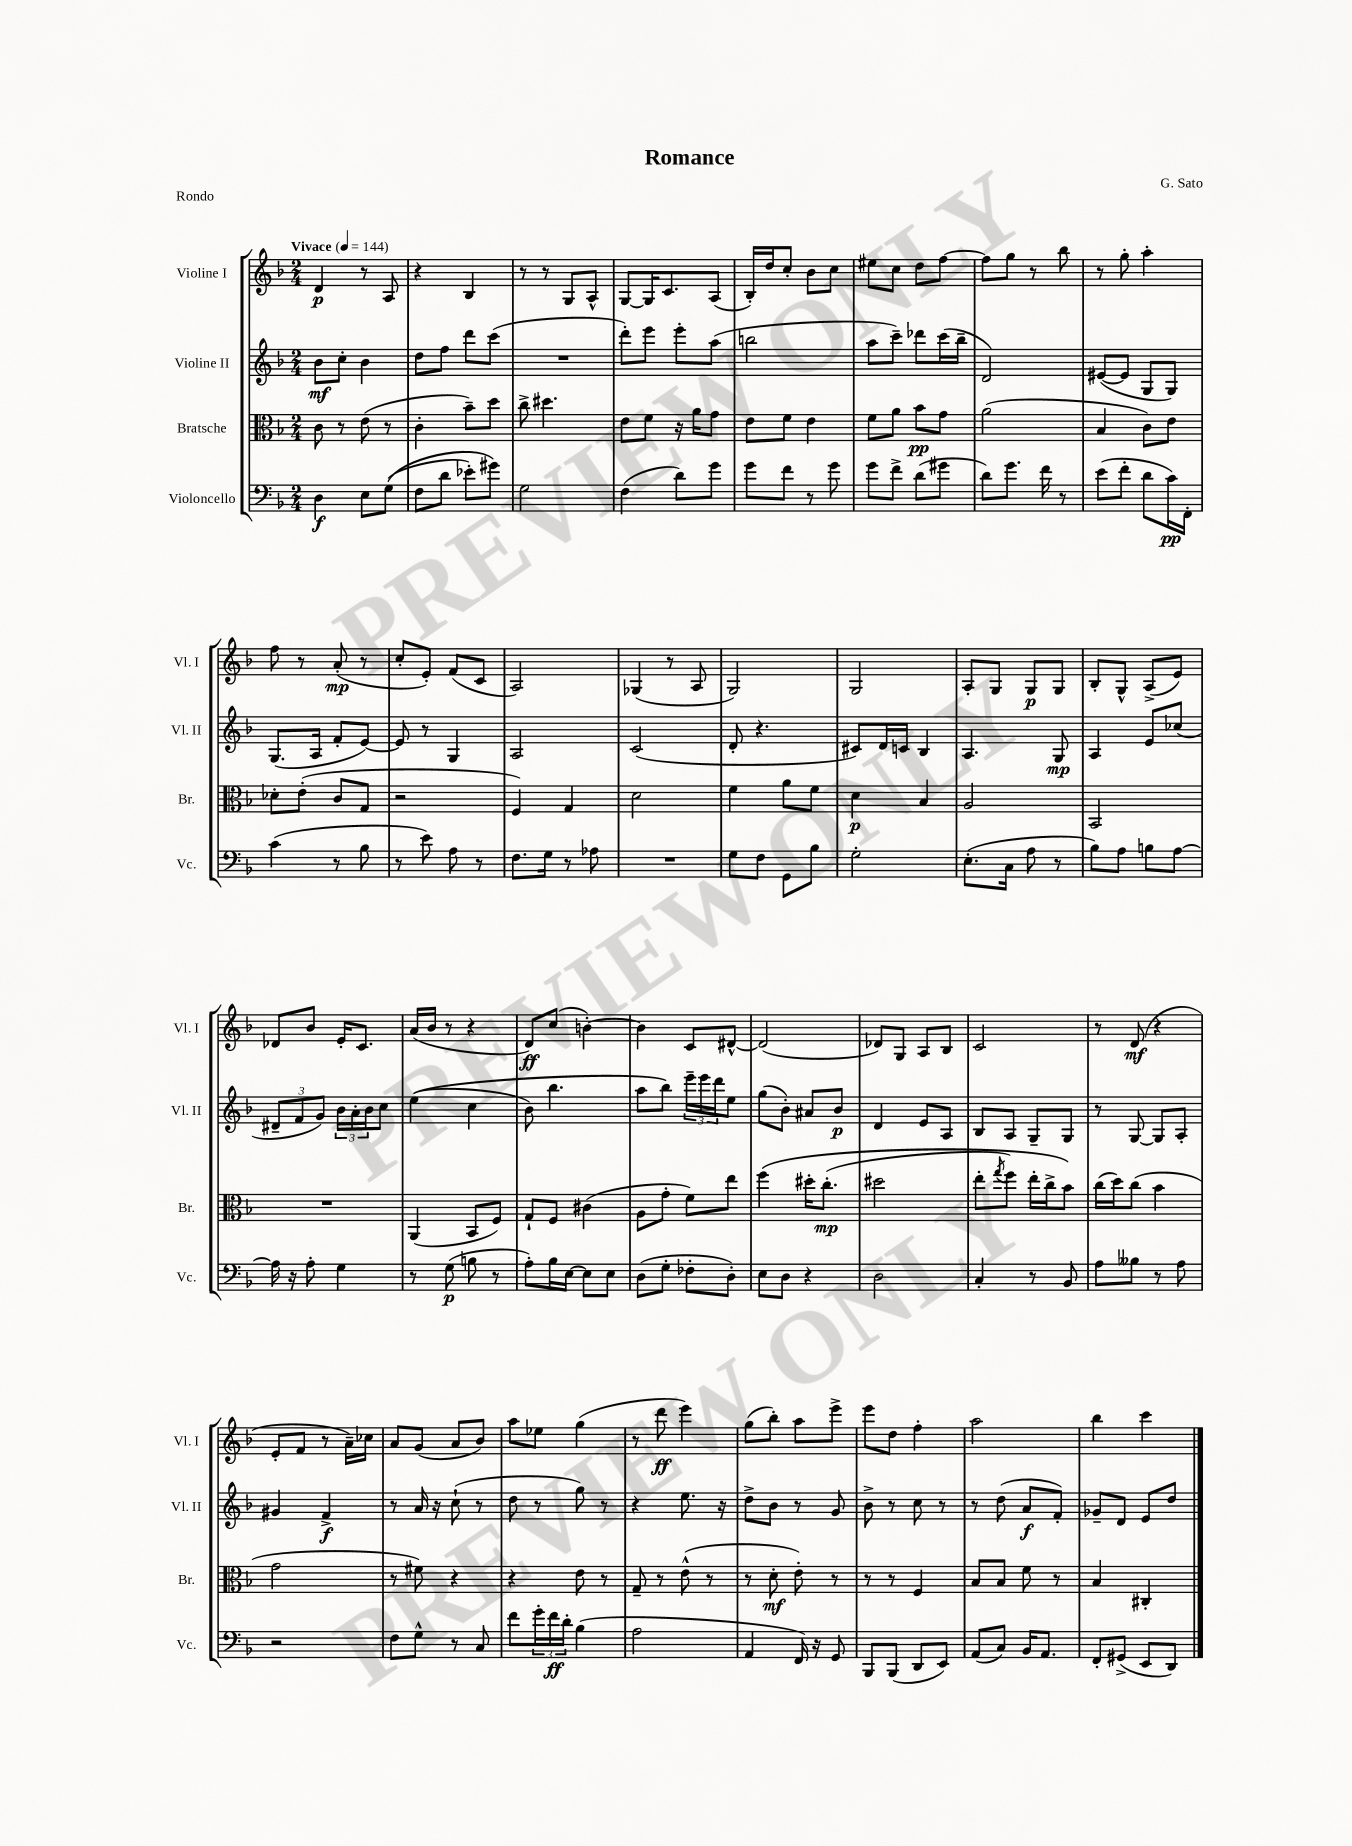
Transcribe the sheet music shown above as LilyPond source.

\header { title = "Romance" composer = "G. Sato" piece = "Rondo" }
<<
\new StaffGroup <<
\new Staff = "s0" \with { instrumentName = "Violine I" shortInstrumentName = "Vl. I" } {
    \clef treble \key f \major \numericTimeSignature \time 2/4 \tempo "Vivace" 4 = 144
    d'4\p r8 a8 |
    r4 bes4 |
    r8 r8 g8 a8-^ |
    g8~ g16 c'8. a8( |
    bes16-.) d''16 c''8-. bes'8 c''8 |
    eis''8 c''8 d''8 f''8~ |
    f''8 g''8 r8 bes''8 |
    r8 g''8-. a''4-. |
    f''8 r8 a'8-.\mp( r8 |
    c''8-. e'8-.) f'8( c'8 |
    a2) |
    ges4( r8 a8 |
    g2) |
    g2 |
    a8-. g8 g8\p g8 |
    bes8-. g8-^ a8->( e'8) |
    des'8 bes'8 e'16-. c'8. |
    a'16( bes'16 r8 r4 |
    d'8\ff) c''8( b'4~-.) |
    b'4 c'8 dis'8~-^ |
    dis'2( |
    des'8) g8 a8 bes8 |
    c'2 |
    r8 d'8\mf( r4 |
    e'8-. f'8 r8 a'16--) ces''16 |
    a'8 g'8( a'8 bes'8) |
    a''8 ees''8 g''4( |
    r8 d'''8\ff e'''4) |
    g''8( bes''8-.) a''8 e'''8-> |
    e'''8 d''8 f''4-. |
    a''2 |
    bes''4 c'''4 \bar "|." |
}
\new Staff = "s1" \with { instrumentName = "Violine II" shortInstrumentName = "Vl. II" } {
    \clef treble \key f \major \numericTimeSignature \time 2/4
    bes'8\mf c''8-. bes'4 |
    d''8 f''8 d'''8 c'''8( |
    R2 |
    d'''8-.) e'''8 e'''8-. a''8( |
    b''2 |
    a''8 c'''8--) des'''8 c'''16( bes''16-- |
    d'2) |
    eis'8~( eis'8 g8 g8) |
    g8.( a16 f'8-. e'8~) |
    e'8 r8 g4 |
    a2 |
    c'2( |
    d'8-. r4. |
    cis'8) d'16 c'16 bes4 |
    a4. g8\mp |
    a4 e'8 ces''8( |
    \tuplet 3/2 { dis'8-- f'8 g'8) } \tuplet 3/2 { bes'16 a'16-. bes'16 } c''8 |
    e''4(\( c''4 |
    bes'8) bes''4. |
    a''8 bes''8\) \tuplet 3/2 { e'''16-- e'''16 d'''16 } e''8 |
    g''8( bes'8-.) ais'8 bes'8\p |
    d'4 e'8 a8 |
    bes8 a8 g8-- g8 |
    r8 g8~ g8 a8-. |
    gis'4 f'4->\f |
    r8 a'16 r16 c''8-!( r8 |
    d''8 r8 g''8) r8 |
    r4 e''8. r16 |
    d''8-> bes'8 r8 g'8 |
    bes'8-> r8 c''8 r8 |
    r8 d''8( a'8\f f'8-.) |
    ges'8-- d'8 e'8 d''8 \bar "|." |
}
\new Staff = "s2" \with { instrumentName = "Bratsche" shortInstrumentName = "Br." } {
    \clef alto \key f \major \numericTimeSignature \time 2/4
    c'8 r8 e'8( r8 |
    c'4-. bes'8--) d''8 |
    c''8-> dis''4. |
    e'8 f'8 r16 a'16 g'8 |
    e'8 f'8 e'4 |
    f'8 a'8 bes'8\pp g'8 |
    a'2( |
    bes4 c'8) e'8 |
    des'8-. e'8-.( c'8 g8 |
    r2 |
    f4) g4 |
    d'2 |
    f'4 a'8 f'8 |
    d'4\p bes4 |
    a2 |
    bes,2 |
    R2 |
    a,4( bes,8 f8) |
    g8-! f8 cis'4( |
    a8 g'8-. f'8) e''8 |
    f''4\( dis''16-. c''8.-.\mp( |
    dis''2 |
    e''8-. \acciaccatura { g''8 } f''8) e''16-. c''16-> bes'8\) |
    c''16( d''16) c''8( bes'4 |
    g'2 |
    r8 fis'8) r4 |
    r4 e'8 r8 |
    g8-- r8 e'8-^( r8 |
    r8 d'8-.\mf e'8-.) r8 |
    r8 r8 f4 |
    bes8 bes8 f'8 r8 |
    bes4 cis4-. \bar "|." |
}
\new Staff = "s3" \with { instrumentName = "Violoncello" shortInstrumentName = "Vc." } {
    \clef bass \key f \major \numericTimeSignature \time 2/4
    d4\f e8 g8(\( |
    f8 d'8 ees'8-.) gis'8\) |
    g2 |
    f4( d'8) g'8 |
    g'8 f'8 r8 g'8 |
    g'8 f'8-> d'8( gis'8 |
    d'8) g'8. f'16 r8 |
    e'8( f'8-. d'8 c'16\pp) f,16-. |
    c'4( r8 bes8 |
    r8 e'8) a8 r8 |
    f8. g16 r8 aes8 |
    R2 |
    g8 f8 g,8 bes8 |
    g2-. |
    e8.-.( c16 a8 r8 |
    bes8) a8 b8 a8~ |
    a16 r16 a8-. g4 |
    r8 g8\p( b8 r8 |
    a8-.) bes16 e16~ e8 e8 |
    d8( g8-. fes8-. d8-.) |
    e8 d8 r4 |
    d2 |
    c4-. r8 bes,8 |
    a8 beses8 r8 a8 |
    r2 |
    f8 g8-^ r8 c8 |
    f'8 \tuplet 3/2 { g'16-. f'16\ff d'16-. } bes4( |
    a2 |
    a,4 f,16) r16 g,8 |
    bes,,8 bes,,8( d,8 e,8) |
    a,8( c8) bes,16 a,8. |
    f,8-. gis,8->( e,8 d,8) \bar "|." |
}
>>
>>
\layout { \context { \Score \remove "Bar_number_engraver" } }
